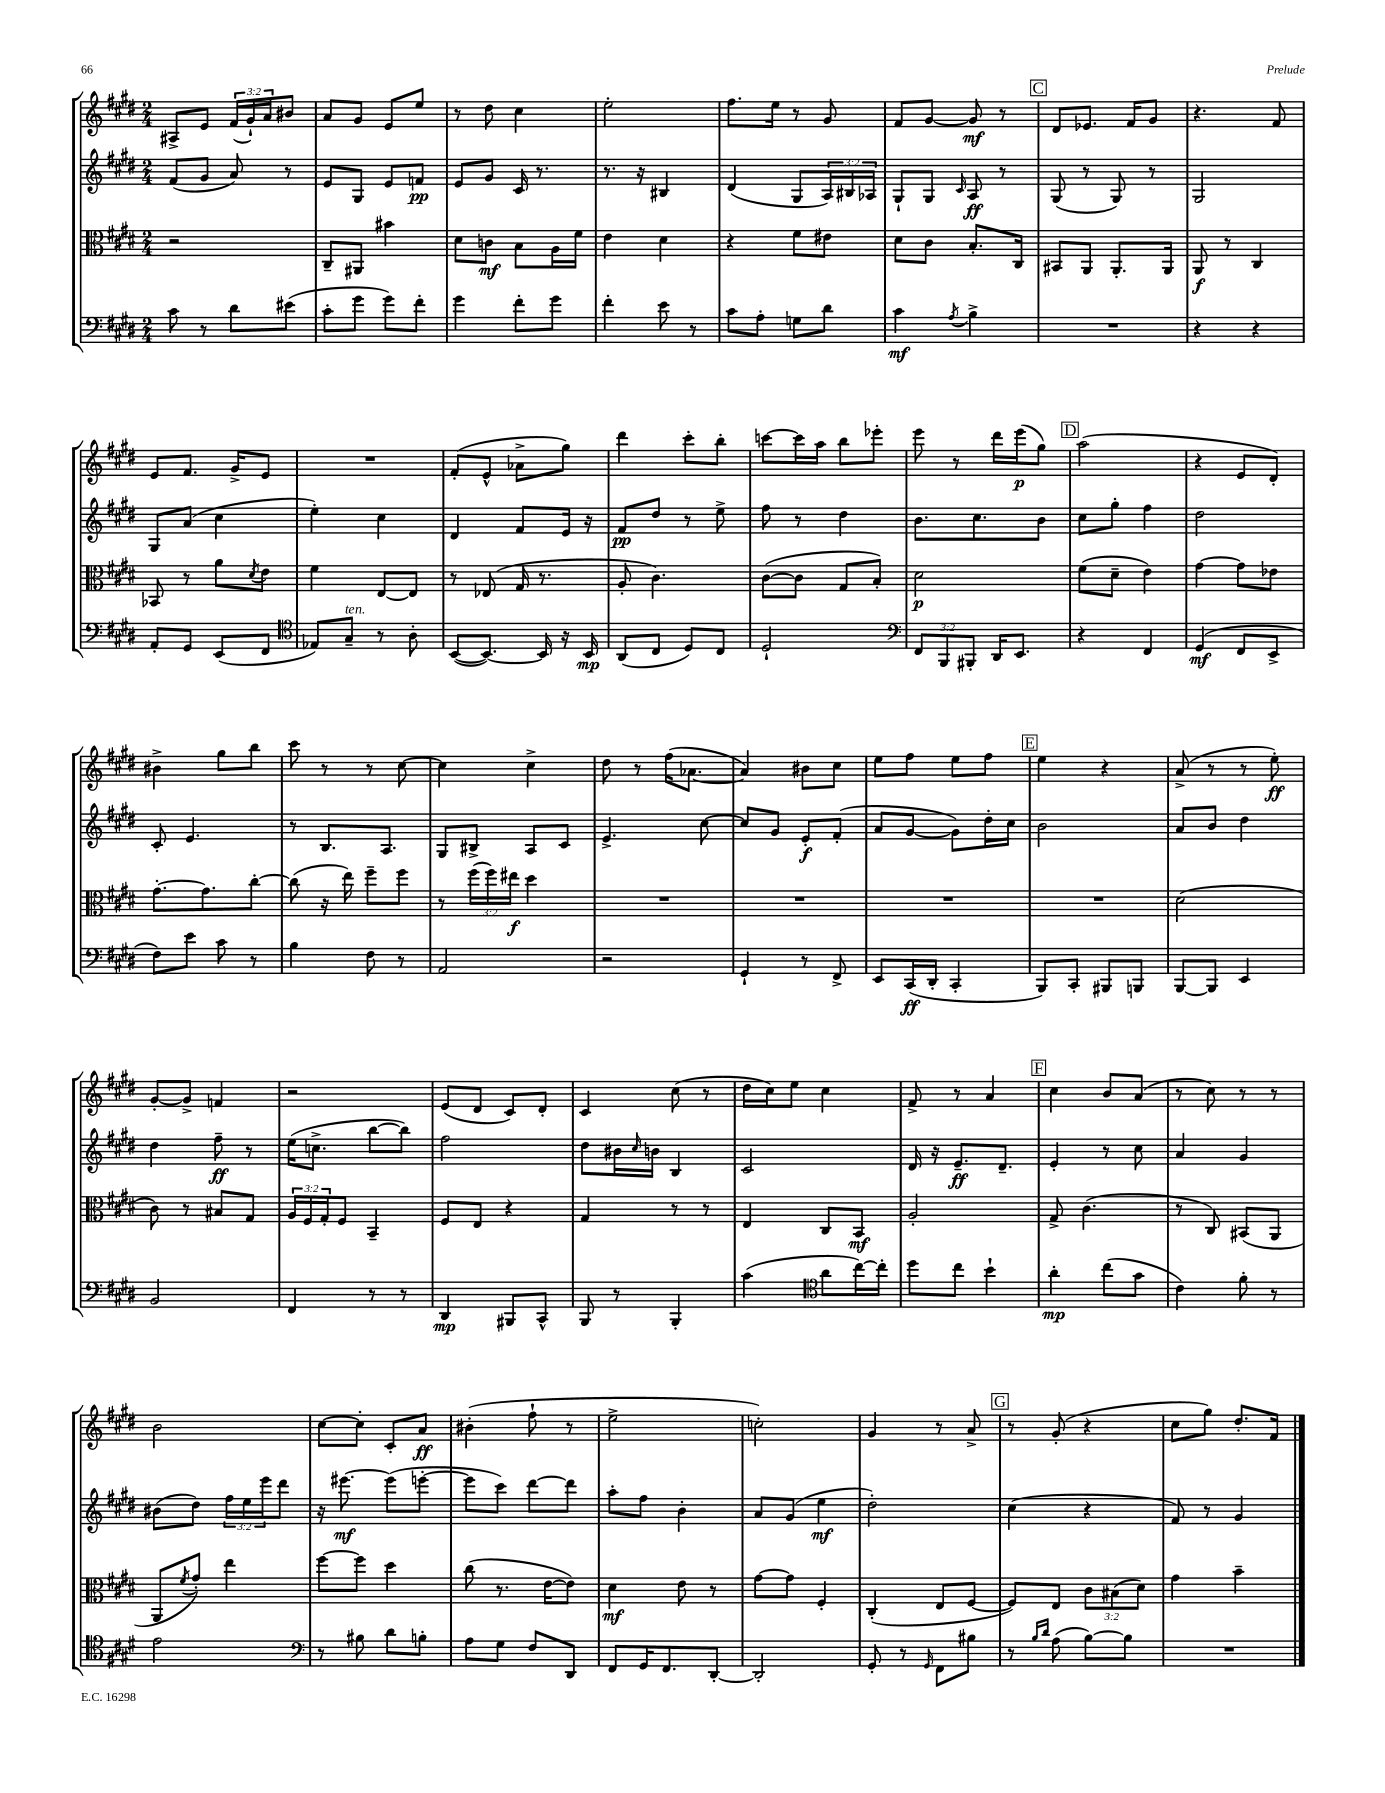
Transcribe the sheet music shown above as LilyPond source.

<<
\new StaffGroup <<
\new Staff = "s0" {
    \clef treble \key e \major \numericTimeSignature \time 2/4 \override Staff.TupletNumber.text = #tuplet-number::calc-fraction-text
    ais8-> e'8 \tuplet 3/2 { fis'16( gis'16-!) a'16 } bis'8 |
    a'8 gis'8 e'8 e''8 |
    r8 dis''8 cis''4 |
    e''2-. |
    fis''8. e''16 r8 gis'8 |
    fis'8 gis'8~ gis'8\mf r8 |
    \mark \markup { \box "C" } dis'8 ees'8. fis'16 gis'8 |
    r4. fis'8 |
    e'8 fis'8. gis'16-> e'8 |
    R2 |
    fis'8-.( e'8-^ aes'8-> gis''8) |
    dis'''4 cis'''8-. b''8-. |
    c'''8~ c'''16 a''16 b''8 ees'''8-. |
    e'''8 r8 dis'''16 e'''16\p( gis''8) |
    \mark \markup { \box "D" } a''2( |
    r4 e'8 dis'8-.) |
    bis'4-> gis''8 b''8 |
    cis'''8 r8 r8 cis''8~ |
    cis''4 cis''4-> |
    dis''8 r8 fis''16( aes'8.~ |
    aes'4) bis'8 cis''8 |
    e''8 fis''8 e''8 fis''8 |
    \mark \markup { \box "E" } e''4 r4 |
    a'8->( r8 r8 e''8-.\ff) |
    gis'8~-. gis'8-> f'4 |
    r2 |
    e'8( dis'8 cis'8) dis'8-. |
    cis'4 cis''8( r8 |
    dis''16 cis''16) e''8 cis''4 |
    fis'8-> r8 a'4 |
    \mark \markup { \box "F" } cis''4 b'8 a'8( |
    r8 cis''8) r8 r8 |
    b'2 |
    cis''8~ cis''8-. cis'8-. a'8\ff |
    bis'4-.( fis''8-! r8 |
    e''2-> |
    c''2-.) |
    gis'4 r8 a'8-> |
    \mark \markup { \box "G" } r8 gis'8-.( r4 |
    cis''8 gis''8) dis''8.-. fis'16 \bar "|." |
}
\new Staff = "s1" {
    \clef treble \key e \major \numericTimeSignature \time 2/4 \override Staff.TupletNumber.text = #tuplet-number::calc-fraction-text
    fis'8( gis'8 a'8) r8 |
    e'8 gis8 e'8 f'8\pp |
    e'8 gis'8 cis'16 r8. |
    r8. r16 bis4 |
    dis'4( gis8 \tuplet 3/2 { a16) bis16 aes16 } |
    gis8-! gis8 \grace { cis'16 } a8\ff r8 |
    \mark \markup { \box "C" } gis8( r8 gis8) r8 |
    gis2 |
    gis8 a'8( cis''4 |
    e''4-.) cis''4 |
    dis'4 fis'8 e'16 r16 |
    fis'8\pp dis''8 r8 e''8-> |
    fis''8 r8 dis''4 |
    b'8. cis''8. b'8 |
    \mark \markup { \box "D" } cis''8 gis''8-. fis''4 |
    dis''2 |
    cis'8-. e'4. |
    r8 b8. a8. |
    gis8 bis8-> a8 cis'8 |
    e'4.-> cis''8~ |
    cis''8 gis'8 e'8-.\f fis'8-.( |
    a'8 gis'8~ gis'8) dis''16-. cis''16 |
    \mark \markup { \box "E" } b'2 |
    a'8 b'8 dis''4 |
    dis''4 fis''8--\ff r8 |
    e''16( c''8.-> b''8~ b''8) |
    fis''2 |
    dis''8 bis'16 \grace { cis''16 } b'16 b4 |
    cis'2 |
    dis'16 r16 e'8.--\ff dis'8.-- |
    \mark \markup { \box "F" } e'4-. r8 cis''8 |
    a'4 gis'4 |
    bis'8( dis''8) \tuplet 3/2 { fis''16 e''16 e'''16 } dis'''8 |
    r16 eis'''8.~\mf eis'''8( e'''8~-. |
    e'''8 cis'''8) dis'''8~ dis'''8 |
    a''8-. fis''8 b'4-. |
    a'8 gis'8( e''4\mf |
    dis''2-.) |
    \mark \markup { \box "G" } cis''4( r4 |
    fis'8) r8 gis'4 \bar "|." |
}
\new Staff = "s2" {
    \clef alto \key e \major \numericTimeSignature \time 2/4 \override Staff.TupletNumber.text = #tuplet-number::calc-fraction-text
    r2 |
    cis8-- ais,8 bis'4 |
    dis'8 c'8\mf b8 a16 fis'16 |
    e'4 dis'4 |
    r4 fis'8 eis'8 |
    dis'8 cis'8 b8.-. cis16 |
    \mark \markup { \box "C" } bis,8 a,8 a,8.-. a,16 |
    a,8\f r8 cis4 |
    bes,8 r8 a'8 \acciaccatura { dis'8 } e'8 |
    fis'4 e8~ e8 |
    r8 ees8( gis16 r8. |
    a8-. cis'4.) |
    cis'8~( cis'8 gis8 b8-.) |
    dis'2\p |
    \mark \markup { \box "D" } fis'8( dis'8-- e'4) |
    gis'4~ gis'8 ees'8 |
    gis'8.~-. gis'8. cis''8~-. |
    cis''8( r16 e''16) fis''8-- fis''8 |
    r8 \tuplet 3/2 { fis''16( fis''16) eis''16\f } dis''4 |
    R2 |
    R2 |
    R2 |
    \mark \markup { \box "E" } R2 |
    dis'2( |
    cis'8) r8 bis8 gis8 |
    \tuplet 3/2 { a16 fis16 gis16-. } fis8 b,4-- |
    fis8 e8 r4 |
    gis4 r8 r8 |
    e4 cis8 b,8\mf |
    a2-. |
    \mark \markup { \box "F" } gis8-> cis'4.( |
    r8 cis8) bis,8( a,8 |
    a,8 \acciaccatura { fis'8 } gis'8-.) e''4 |
    fis''8~ fis''8 dis''4 |
    cis''8( r8. e'16~ e'8) |
    dis'4\mf e'8 r8 |
    gis'8~ gis'8 fis4-. |
    cis4-.( e8 fis8~ |
    \mark \markup { \box "G" } fis8) e8 \tuplet 3/2 { cis'8 bis8( dis'8) } |
    gis'4 b'4-- \bar "|." |
}
\new Staff = "s3" {
    \clef bass \key e \major \numericTimeSignature \time 2/4 \override Staff.TupletNumber.text = #tuplet-number::calc-fraction-text
    cis'8 r8 dis'8 eis'8( |
    cis'8-. gis'8 gis'8) fis'8-. |
    gis'4 fis'8-. gis'8 |
    fis'4-. e'8 r8 |
    cis'8 a8-. g8 dis'8 |
    cis'4\mf \acciaccatura { a8 } b4-> |
    \mark \markup { \box "C" } R2 |
    r4 r4 |
    a,8-. gis,8 e,8( fis,8 |
    \clef tenor ees8) gis8--^\markup { \italic "ten." } r8 a8-. |
    b,8~( b,8.~) b,16 r16 b,16\mp |
    a,8( cis8 dis8) cis8 |
    dis2-! |
    \clef bass \tuplet 3/2 { fis,8 b,,8 bis,,8-. } dis,16 e,8. |
    \mark \markup { \box "D" } r4 fis,4 |
    gis,4\mf( fis,8 e,8-> |
    fis8) e'8 cis'8 r8 |
    b4 fis8 r8 |
    a,2 |
    r2 |
    gis,4-! r8 fis,8-> |
    e,8 cis,16\ff( dis,16-. cis,4-. |
    \mark \markup { \box "E" } b,,8) cis,8-. bis,,8 b,,8 |
    b,,8~ b,,8 e,4 |
    b,2 |
    fis,4 r8 r8 |
    dis,4\mp bis,,8 cis,8-^ |
    b,,8 r8 b,,4-. |
    cis'4( \clef tenor a'8 cis''16~) cis''16-. |
    dis''8 cis''8 b'4-! |
    \mark \markup { \box "F" } a'4-.\mp cis''8( gis'8 |
    cis'4) fis'8-. r8 |
    e'2 |
    \clef bass r8 bis8 dis'8 b8-. |
    a8 gis8 fis8 dis,8 |
    fis,8 gis,16 fis,8. dis,8~-. |
    dis,2-. |
    gis,8-. r8 \grace { gis,16 } fis,8 bis8 |
    \mark \markup { \box "G" } r8 \grace { b16 dis'16 } a8( b8~) b8 |
    R2 \bar "|." |
}
>>
>>
\layout { \context { \Score \remove "Bar_number_engraver" } }
